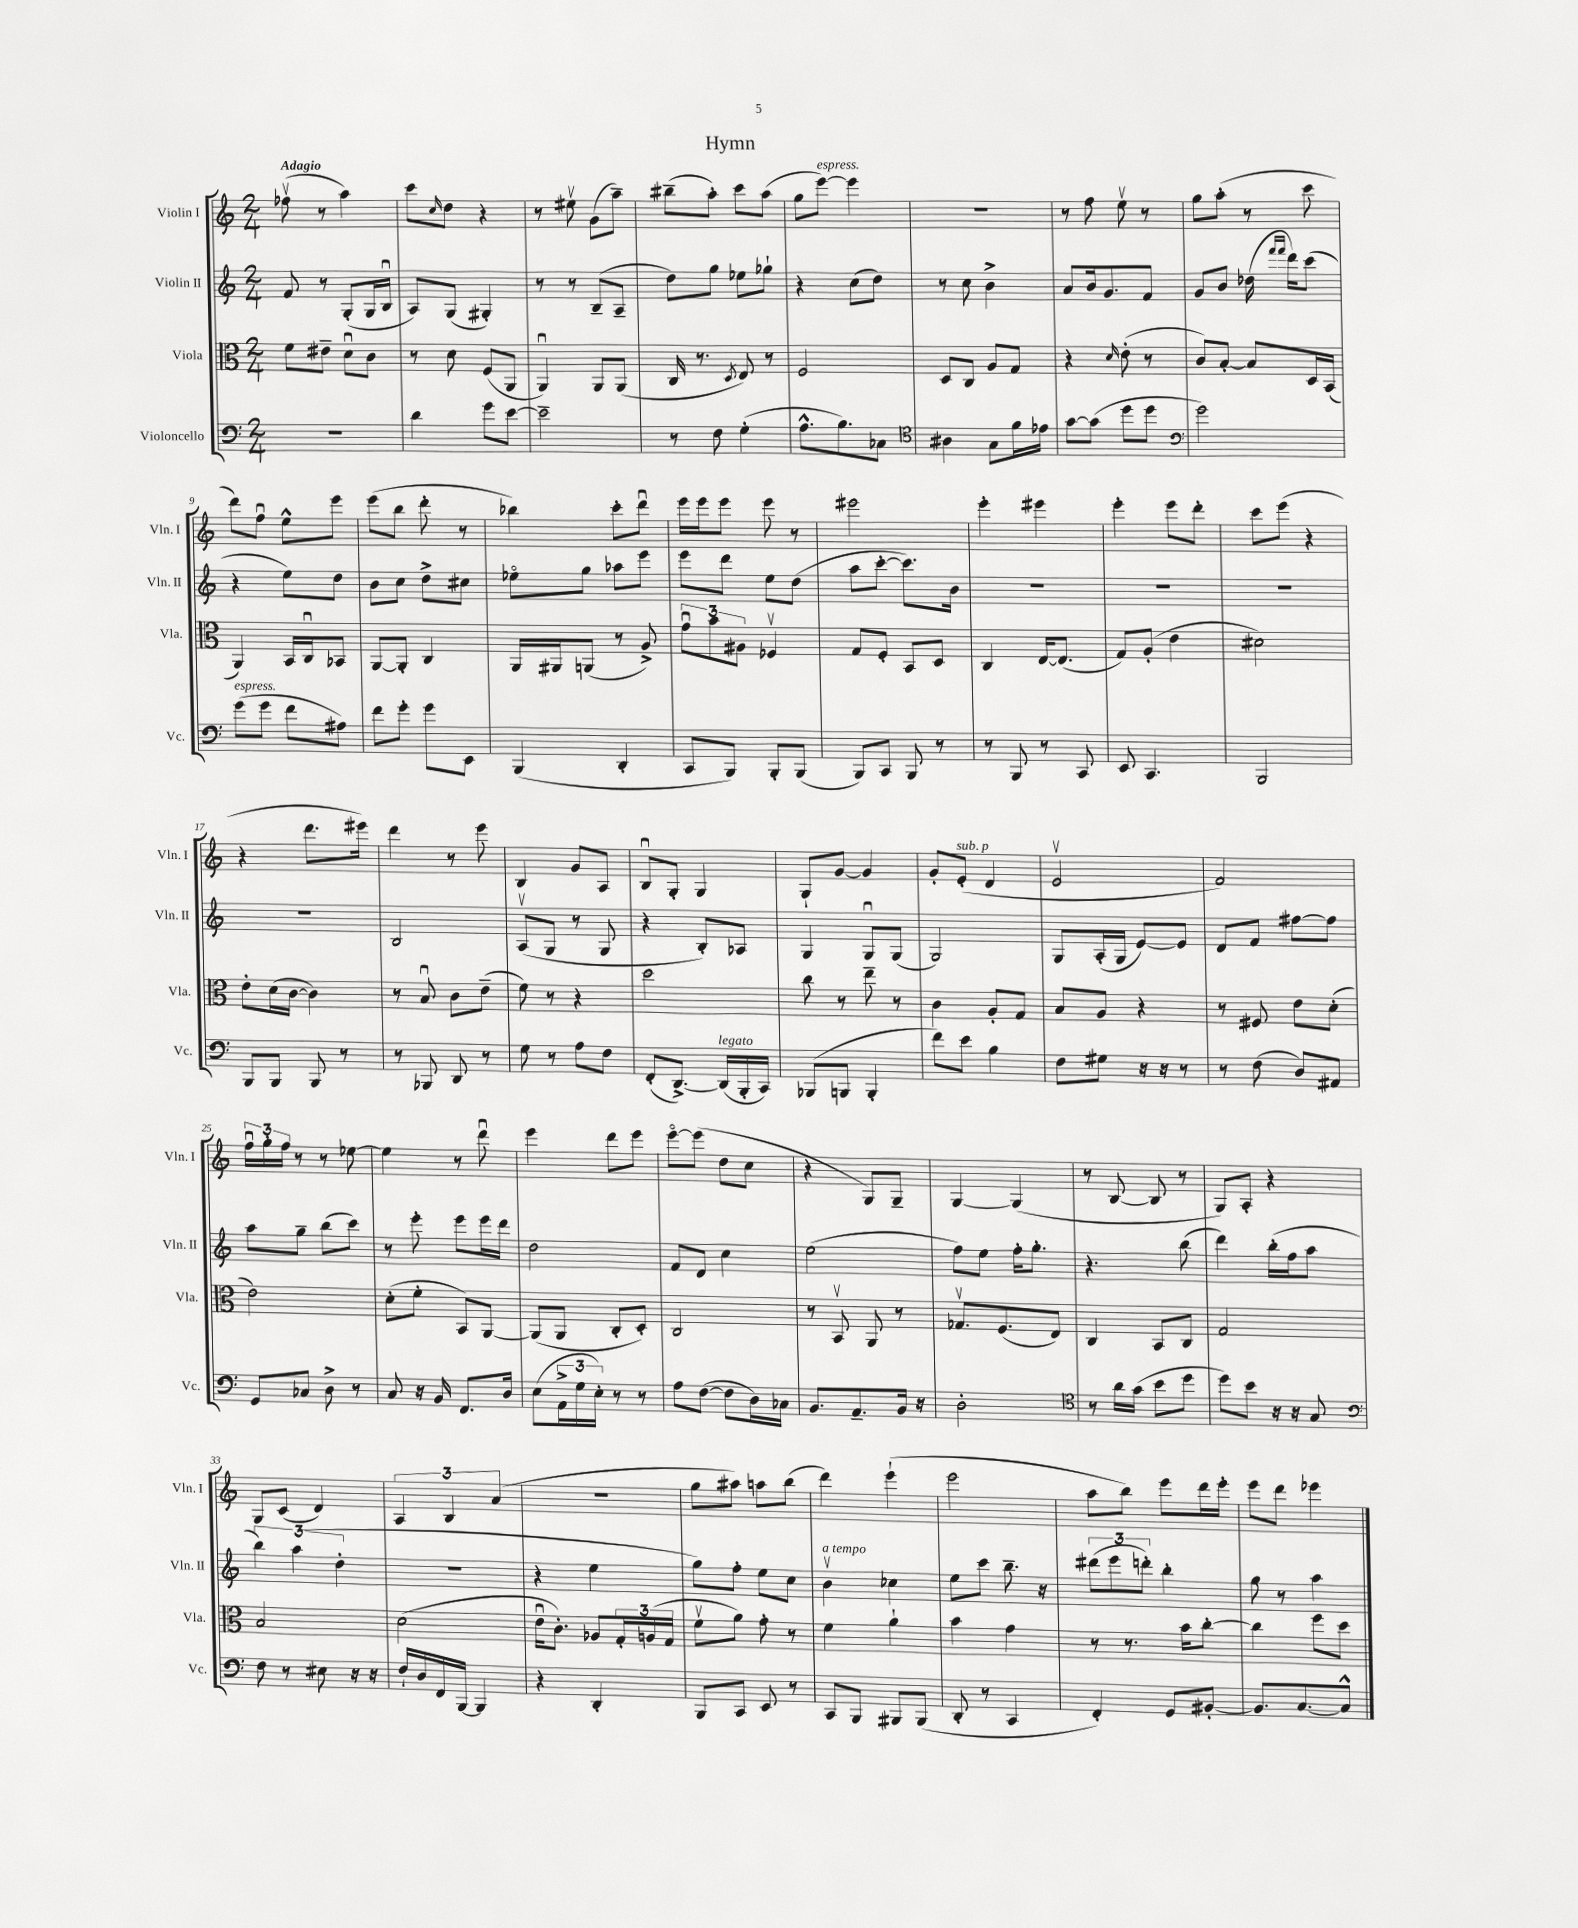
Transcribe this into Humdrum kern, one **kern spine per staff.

**kern	**kern	**kern	**kern
*staff4	*staff3	*staff2	*staff1
*clefF4	*clefC3	*clefG2	*clefG2
*k[]	*k[]	*k[]	*k[]
*M2/4	*M2/4	*M2/4	*M2/4
2r	8f\L	8f/	(8ff-v\
.	8e#~\J	8r	8r
.	8du\L	(8G'/L	4aa\)
.	8c\J	16G/L	.
.	.	16Bu/JJ	.
=	=	=	=
4d\	8r	8A/L)	8ccc\L
.	.	.	16qqcc/
.	8d\	(8G/J	8dd\J
8g\L	(8F/L	4G#'/)	4r
[8e\J	8AA/J	.	.
=	=	=	=
2e~\]	4AAu/)	8r	8r
.	.	8r	8ee#v\
.	8AA/L	(8B~/L	(8g\L
.	(8AA/J	8A~/J	8aa~\J)
=	=	=	=
8r	16C/	8dd\L)	(8bb#~\L
.	8.r	.	.
8F\	.	8gg\J	8aa'\J)
.	8qD/	.	.
(4G'\	8E/)	8ee-\L	8ccc\L
.	8r	8gg-`\J	(8aa\J
=	=	=	=
8.A^^\L	2F/	4r	8gg\L
.	.	.	[8eee\J)
8.B\)	.	.	.
.	.	(8cc\L	4eee\]
8C-\J	.	8dd\J)	.
=	=	=	=
*clefC4	*	*	*
4A#\	8D/L	8r	2r
.	8C/J	8cc\	.
8G\L	8A/L	4b^\	.
16f\L	8G/J	.	.
16e-\JJ	.	.	.
=	=	=	=
[8g\L	4r	8a/L	8r
(8g\]J	.	16b/k	8ff\
.	.	8.g/	.
.	16qqd/	.	.
8dd\L	(8e'\	.	8eev\
8dd\J	8r	8f/J	8r
=	=	=	=
*clefF4	*	*	*
2g\)	8c/L)	8g/L	8gg\L
.	[8B'/J	8b/J	(8aa'\J
.	8B/]L	(16dd-\	8r
.	.	16qqfff/LL	.
.	.	16qqfff/JJ	.
.	.	16ddd\LK)	.
.	16D/L	(8ccc\J	8ccc\
.	(16BB/JJ	.	.
=	=	=	=
(8g\L	4AA/)	4r	8ddd\L)
8g\J	.	.	8ffu\J
8f\L	16BB/LL	8ee\L)	8ee^^\L
.	16Cu/J	.	.
8A#\J)	8BB-/J	8dd\J	8eee\J
=	=	=	=
8f\L	[8AA/L	8b\L	(8eee\L
8g'\J	8AA'/]J	8cc\J	8bb\J
8g\L	4C/	8dd^\L	8ddd'\
8EE\J	.	8cc#\J	8r
=	=	=	=
(4BBB/	16AA/LL	8ee-o\L	4bb-\)
.	16AA#/J	.	.
.	(8AA/J	8gg\J	.
4DD'/	8r	8aa-\L	8ccc'\L
.	8A^/)	8eee\J	8dddu\J
=	=	=	=
8CC/L	12gu\L	8eee\L	16eee\LL
.	.	.	16eee\J
.	12b\	.	.
8BBB/J)	.	8ddd\J	8eee\J
.	12A#\J	.	.
8BBB'/L	4F-v/	8ee\L	8eee\
(8BBB/J	.	(8dd\J	8r
=	=	=	=
8BBB/L)	8G/L	8aa\L	2eee#\
8CC/J	8F'/J	[8ccc'\J	.
8BBB/	8BB/L	8.ccc\]L)	.
8r	8D/J	.	.
.	.	16b\Jk	.
=	=	=	=
8r	4C/	2r	4eee'\
8BBB/	.	.	.
8r	[16E/LK	.	4eee#\
.	(8.E/]J	.	.
8CC/	.	.	.
=	=	=	=
8EE/	8G/L)	2r	4eee'\
4.CC/	(8A'/J	.	.
.	4e\	.	8eee\L
.	.	.	8ddd'\J
=	=	=	=
2BBB/	2d#\)	2r	8ccc\L
.	.	.	(8eee\J
.	.	.	4r
=	=	=	=
8BBB/L	8e'\L	2r	4r
8BBB/J	(16d\L	.	.
.	[16c\JJ	.	.
8BBB/	4c\])	.	8.ddd\L
8r	.	.	.
.	.	.	16eee#\Jk)
=	=	=	=
8r	8r	2B/	4ddd\
8BBB-/	8Bu/	.	.
8DD/	8c\L	.	8r
8r	(8e~\J	.	8eee\
=	=	=	=
8G\	8f\)	(8Av/L	4B/
8r	8r	8G/J	.
8A\L	4r	8r	8g/L
8F\J	.	8G/	8A/J
=	=	=	=
(8FF'/L	2dd\	4r	8Bu/L
[8.DD^/J)	.	.	8G'/J
.	.	8B'/L)	4G/
(16DD/]LL	.	.	.
16BBB'/	.	8A-/J	.
16CC/JJ)	.	.	.
=	=	=	=
(8BBB-/L	8cc\	4G/	8G`/L
8BBB/J	8r	.	[8g/J
4BBB'/	8ee~\	8Gu/L	4g/]
.	8r	(8G/J	.
=	=	=	=
8f\L)	4c\	2G/)	8g'/L
8e\J	.	.	(8e'/J
4B\	8A'/L	.	4d/
.	8G/J	.	.
=	=	=	=
8F\L	8B/L	8G/L	2ev/
8G#\J	8A/J	(16A'/L	.
.	.	16G/JJ	.
16r	4r	[8e/L)	.
16r	.	.	.
8r	.	8e/]J	.
=	=	=	=
8r	8r	8d/L	2f/)
(8F\	8F#/	8f/J	.
8D/L)	8e\L	[8ff#\L	.
8AA#/J	(8d'\J	8ff#\]J	.
=	=	=	=
8GG/L	2e\)	8aa\L	24ffu\LL
.	.	.	24gg'\
.	.	.	24ff\JJ
8C-/J	.	8gg~\J	8r
8D^\	.	(8bb\L	8r
8r	.	8ccc\J)	[8ee-\
=	=	=	=
8C/	(8d'\L	8r	4ee-\]
16r	8f'\J	8eee'\	.
16BB/	.	.	.
8.FF/L	8BB/L)	8eee\L	8r
.	[8AA/J	16eee\L	8dddu\
16D/Jk	.	16ddd\JJ	.
=	=	=	=
(8E\L	(8AA/]L	2dd\	4eee\
24AA^\L	8AA/J	.	.
24G\	.	.	.
24E'\JJ)	.	.	.
8r	8C'/L	.	8ddd\L
8r	8D'/J)	.	8eee\J
=	=	=	=
8A\L	2C/	8f/L	[8eeeo\L
([8F\J	.	8d/J	(8eee\]J
8F\]L	.	4cc\	8dd\L
16D\L)	.	.	8cc\J
16C-\JJ	.	.	.
=	=	=	=
8.BB/L	8r	(2ee\	4r
.	8BBv/	.	.
8.AA~/	.	.	.
.	8AA/	.	8G/L)
16BB/Jk	8r	.	8G~/J
16r	.	.	.
=	=	=	=
2D'\	8.G-v/L	8ff\L)	[4G/
.	.	8ee\J	.
.	(8.F/	.	.
.	.	16ff'\LK	(4G/]
.	.	8.gg'\J	.
.	8E/J)	.	.
=	=	=	=
*clefC4	*	*	*
8r	4C/	4.r	8r
16a\LL	.	.	[8B/
(16g\JJ	.	.	.
8b\L	8BB/L	.	8B/]
8dd\J	8C/J	(8bb\	8r
=	=	=	=
8dd\L)	2G/	4ddd\)	8G/L)
8b\J	.	.	8A'/J
16r	.	(16bb'\LL	4r
16r	.	16ff\J	.
8G/	.	8aa\J	.
=	=	=	=
*clefF4	*	*	*
8F\	2B/	6bb\)	8G/L
8r	.	.	(8c/J
.	.	(6aa\	.
8E#\	.	.	4d/)
.	.	6dd'\	.
16r	.	.	.
16r	.	.	.
=	=	=	=
16F`/LL	(2d\	2r	6A/
16D/	.	.	.
16FF/	.	.	.
.	.	.	6B/
[16BBB/JJ	.	.	.
4BBB/]	.	.	.
.	.	.	(6a/
=	=	=	=
4r	16eu\LK	4r	2r
.	8.c'\J)	.	.
4DD'/	8A-/L	4ee\	.
.	24G'/L	.	.
.	(24A/	.	.
.	24G/JJ	.	.
=	=	=	=
8BBB/L	8fv\L	8gg\L)	8gg\L
8CC/J	8a\J)	8ff'\J	8aa#\J)
8EE/	8g'\	8ee\L	8aa\L
8r	8r	8cc\J	(8bb\J
=	=	=	=
8CC/L	4f\	4bv\	4ddd\)
8BBB/J	.	.	.
8BBB#/L	4a`\	4cc-\	(4eee`\
(8BBB#/J	.	.	.
=	=	=	=
8DD'/	4b\	8ee\L	2eee\
8r	.	8ccc\J	.
4CC/	4g\	8.bb~\	.
.	.	16r	.
=	=	=	=
4FF'/)	8r	(12ddd#\L	8aa\L
.	.	12eee\	.
.	8.r	.	8bb\J)
.	.	12ddd'\J)	.
8GG/L	.	4bb'\	8eee\L
.	16b\LK	.	.
[8BB#'/J	[8cc'\J	.	16ddd\L
.	.	.	16eee'\JJ
=	=	=	=
8.BB#/]L	4cc\]	8gg\	8eee\L
.	.	8r	8ddd\J
[8.C/	.	.	.
.	8ff\L	4aa\	4eee-\
8C^^/]J	8dd\J	.	.
==	==	==	==
*-	*-	*-	*-
